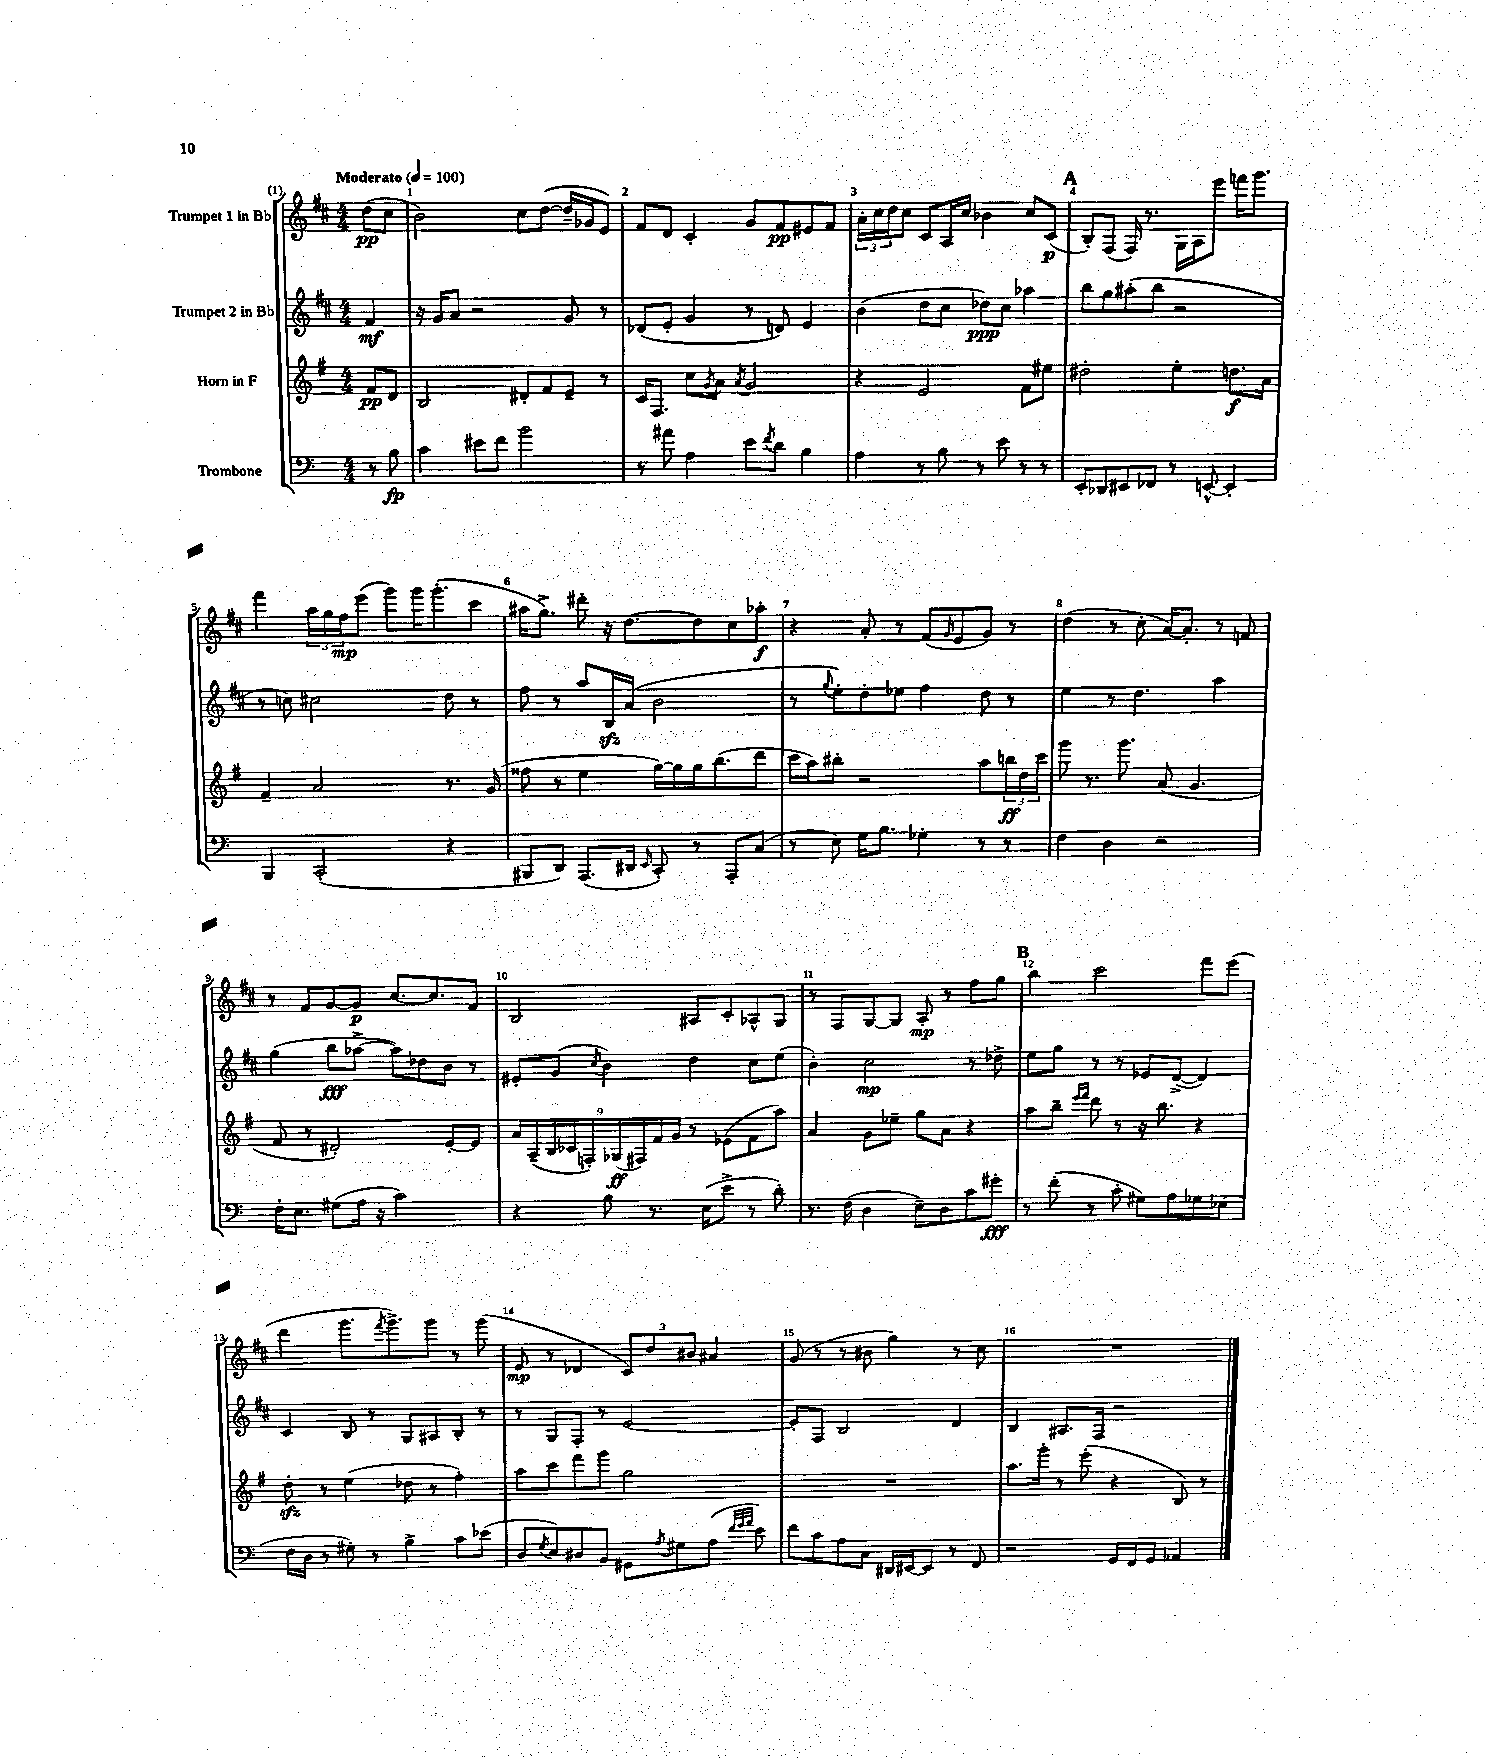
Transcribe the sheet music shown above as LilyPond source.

<<
\new StaffGroup <<
\new Staff = "s0" \with { instrumentName = "Trumpet 1 in Bb" } {
    \clef treble \key d \major \numericTimeSignature \time 4/4 \partial 4 \tempo "Moderato" 4 = 100
    d''8\pp( cis''8 |
    b'2) cis''8 d''8~( d''16-- ges'16 e'8) |
    fis'8 d'8 cis'4-. g'8 fis'8\pp eis'8 fis'8 |
    \tuplet 3/2 { a'16-. cis''16 d''16 } cis''8 cis'8 a16 cis''16 bes'4 cis''8 cis'8\p( |
    \mark \markup { \bold "A" } b8-.) fis8( fis16) r8. g16 a16 e'''8 f'''16 g'''8. |
    fis'''4 \tuplet 3/2 { a''16 g''16 fis''16\mp } e'''8( g'''8) g'''16 g'''8.-.( cis'''8 |
    ais''16 g''8.->) dis'''8-. r16 d''8.~ d''8 cis''8 aes''8-.\f |
    r4 a'8-. r8 fis'8( \grace { g'16 } e'8 g'8) r8 |
    d''4( r8 cis''8-. a'16~) a'8.-. r8 f'8 |
    r8 fis'8 g'8~ g'8\p cis''8.~ cis''8. fis'8 |
    b2 ais8 cis'8-. aes8-^ g8 |
    r8 fis8 g8~ g8 a8-.\mp r8 fis''8 g''8 |
    \mark \markup { \bold "B" } b''4 cis'''2 fis'''8 e'''8( |
    d'''4 g'''8. \acciaccatura { fis'''8 } g'''8.->) g'''8 r8 g'''8( |
    e'8\mp r8 des'4 \tuplet 3/2 { cis'8) d''8 bis'8 } ais'4 |
    g'8( r8 r8 bis'8 g''4) r8 cis''8 |
    R1 \bar "|." |
}
\new Staff = "s1" \with { instrumentName = "Trumpet 2 in Bb" } {
    \clef treble \key d \major \numericTimeSignature \time 4/4 \partial 4
    fis'4\mf |
    r16 g'16 a'8 r2 g'8 r8 |
    des'8( e'8-. g'4 r8 d'8) e'4 |
    b'4( d''8 cis''8 des''8\ppp) cis''8 aes''4 |
    \mark \markup { \bold "A" } b''8 g''8 ais''8-.( b''8 r2 |
    r8 c''8) cis''2 d''8 r8 |
    fis''8 r8 a''8 b16\sfz a'16( b'2 |
    r8 \appoggiatura { g''8 } e''8-.) d''8-. ees''8 fis''4 d''8 r8 |
    e''4 r8 d''4. a''4 |
    g''4( b''8\fff aes''8~-> aes''8) des''8 b'8 r8 |
    eis'8-. g'8( \acciaccatura { cis''8 } b'4) d''4 cis''8 e''8( |
    b'4-.) cis''2\mp r8 des''8-> |
    \mark \markup { \bold "B" } e''8 g''8 r8 r8 ees'8 d'8~->( d'4) |
    cis'4 b8 r8 g8 ais8 b8-. r8 |
    r8 g8 fis8-. r8 e'2~ |
    e'8-. fis8 b2 d'4 |
    b4 ais8. fis16 r2 \bar "|." |
}
\new Staff = "s2" \with { instrumentName = "Horn in F" } {
    \clef treble \key g \major \numericTimeSignature \time 4/4 \partial 4
    fis'8\pp d'8 |
    b2 dis'8-. fis'8 e'8-- r8 |
    c'16 fis8. c''8 \acciaccatura { g'8 } a'8 \acciaccatura { a'8 } g'2 |
    r4 e'2 fis'8 eis''8 |
    \mark \markup { \bold "A" } dis''2-. e''4-. d''8.\f a'16 |
    fis'4-- a'2 r8. g'16( |
    fisis''8 r8 e''4 g''16~) g''16 g''16 b''8.( d'''8 |
    c'''16 a''16) bis''8-. r2 a''8 \tuplet 3/2 { b''16\ff d''16 c'''16 } |
    g'''8 r8. g'''8. a'8( g'4. |
    fis'8 r8 dis'2-.) e'8~-. e'8 |
    \tuplet 9/8 { a'16 a16--( b16 ces'16 f16-.) ges16\ff( fis16) fis'16 g'16 } r8 ees'8( fis'8 a''8) |
    a'4 g'8 ees''8-- g''8 a'8 r4 |
    \mark \markup { \bold "B" } a''8 b''8-- \grace { e'''16 fis'''16 } d'''8 r8 r16 b''8. r4 |
    d''8-.\sfz r8 e''4( des''8 r8 fis''4-.) |
    a''8 c'''8 fis'''8 g'''8 g''2 |
    R1 |
    a''8. g'''16-. r8 e'''8-.( r4 b8) r8 \bar "|." |
}
\new Staff = "s3" \with { instrumentName = "Trombone" } {
    \clef bass \key c \major \numericTimeSignature \time 4/4 \partial 4
    r8 b8\fp |
    c'4 eis'8 f'8 b'2 |
    r8 ais'8 a4 e'8 \acciaccatura { f'8 } d'8 b4 |
    a4 r8 b8 r8 e'8 r8 r8 |
    \mark \markup { \bold "A" } e,8-. des,8 eis,8 fes,8 r8 e,8~-^ e,4-. |
    b,,4 c,2-.( r4 |
    bis,,8 d,8) a,,8.( dis,16 \grace { e,16 } c,8-.) r8 a,,8-. c8( |
    r8 e8) g16 b8. ges4-. r8 r8 |
    f4 d4 r2 |
    f16-. e8. gis8( a16 r16 c'2) |
    r4 b8 r8. e16( e'8-> r8 d'8-.) |
    r8. f16( d4 e8--) d8 c'8 gis'8-.\fff |
    \mark \markup { \bold "B" } r8 f'8-.( r8 c'8-. gis8) a8 ges8 ees8( |
    f16 d16 r8 gis8-.) r8 b4-> c'8 ees'8( |
    d8 \acciaccatura { g8 } e8) dis8 b,8 gis,8 \acciaccatura { a8 } gis8 a8( \grace { f'32 g'32 a'32 } e'8) |
    f'8 c'8 a8 c8 dis,16 eis,16~ eis,8 r8 f,8 |
    r2 g,16 f,16 g,8 aes,4 \bar "|." |
}
>>
>>
\layout { \context { \Score \override BarNumber.break-visibility = ##(#f #t #t) barNumberVisibility = #all-bar-numbers-visible } }
